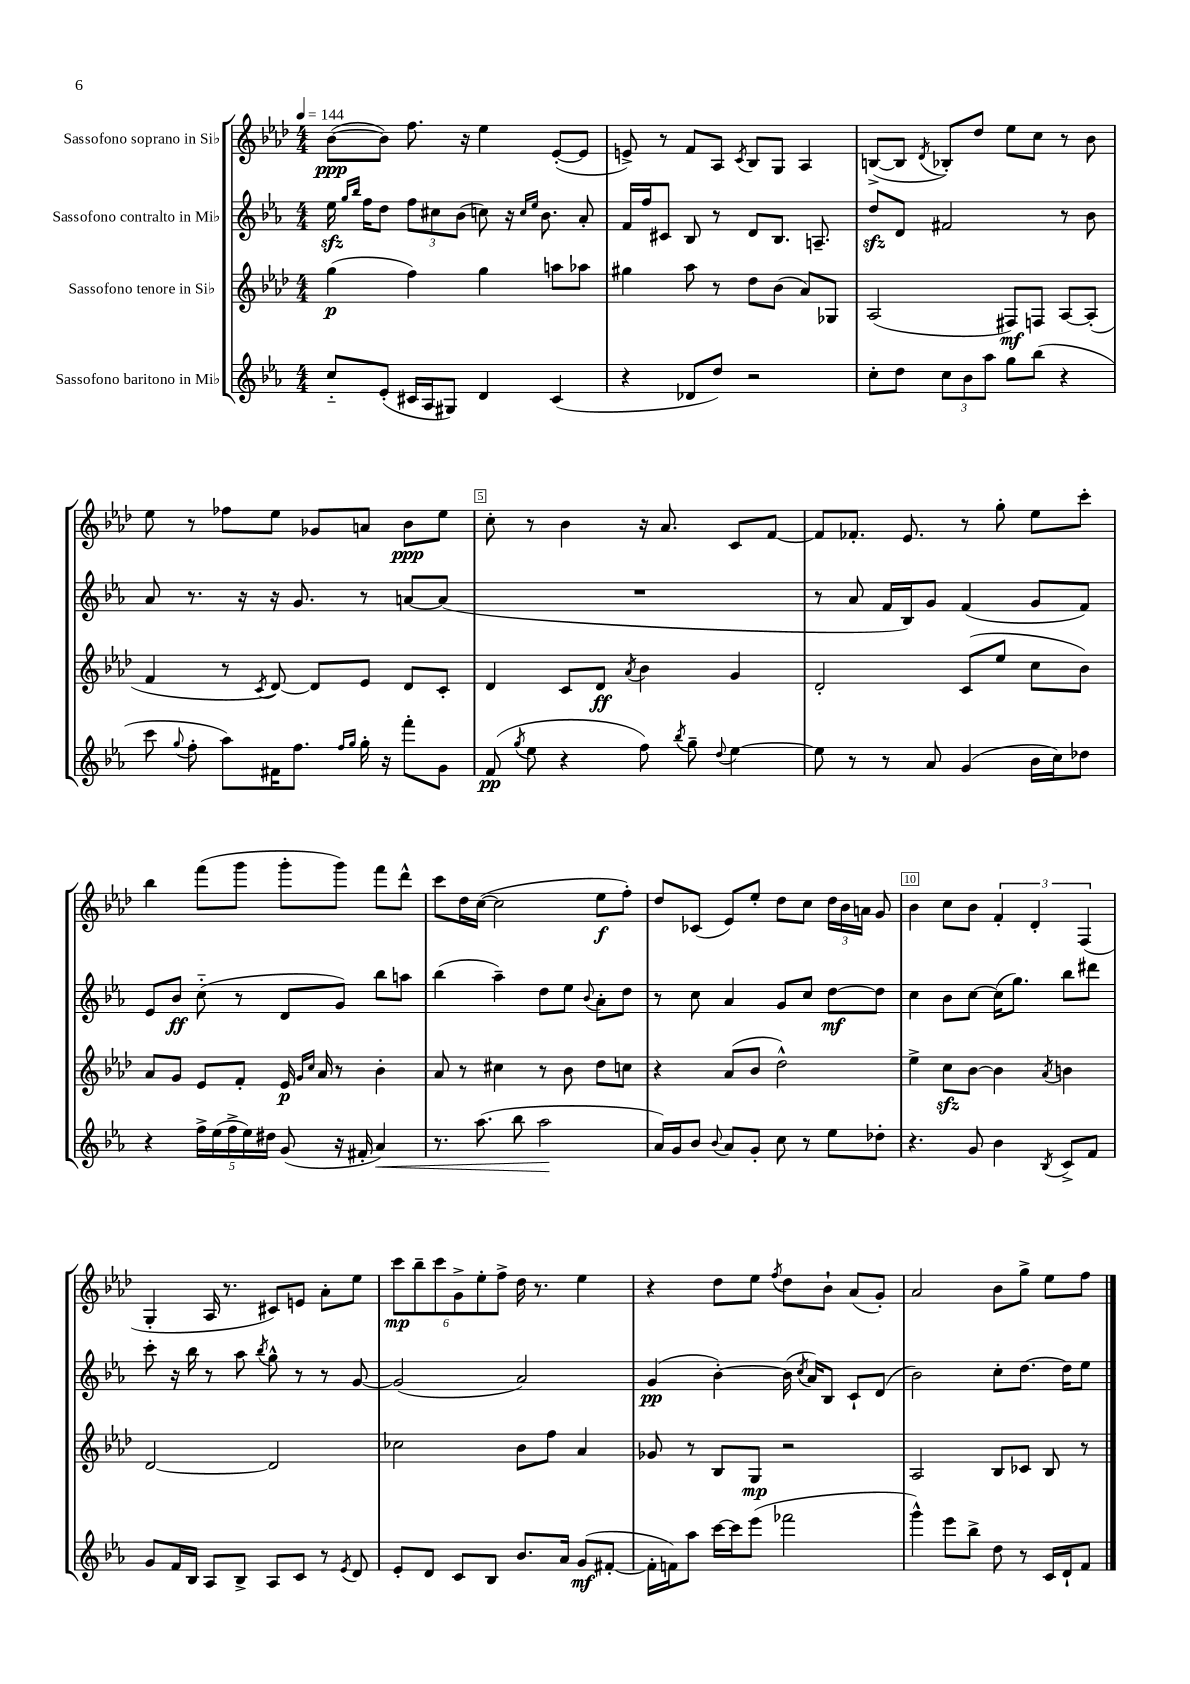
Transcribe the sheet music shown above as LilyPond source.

<<
\new StaffGroup <<
\new Staff = "s0" \with { instrumentName = "Sassofono soprano in Sib" } {
    \clef treble \key aes \major \numericTimeSignature \time 4/4 \tempo 4 = 144
    \autoBeamOff bes'8[~\ppp( bes'8]) f''8. r16 ees''4 ees'8[~-.( ees'8] |
    e'8->) r8 f'8[ aes8] \acciaccatura { c'8 } bes8[ g8] aes4 |
    b8[~->( b8] \acciaccatura { des'8 } bes8[-.) des''8] ees''8[ c''8] r8 bes'8 |
    ees''8 r8 fes''8[ ees''8] ges'8[ a'8] bes'8[\ppp ees''8] |
    c''8-. r8 bes'4 r16 aes'8. c'8[ f'8]~ |
    f'8[ fes'8.]-. ees'8. r8 g''8-. ees''8[ c'''8]-. |
    bes''4 f'''8[( g'''8] g'''8[-. g'''8]) f'''8[ des'''8]-^ |
    c'''8[ des''16 c''16]~( c''2 ees''8[\f f''8]-.) |
    des''8[ ces'8]( ees'8[) ees''8]-. des''8[ c''8] \tuplet 3/2 { des''16[ bes'16 a'16] } g'8 |
    bes'4 c''8[ bes'8] \tuplet 3/2 { f'4-. des'4-. f4( } |
    g4-. aes16 r8. cis'8[) e'8] aes'8[-. ees''8] |
    \tuplet 6/4 { c'''8[\mp bes''8-- c'''8 g'8-> ees''8-. f''8]-> } des''16 r8. ees''4 |
    r4 des''8[ ees''8] \acciaccatura { f''8 } des''8[ bes'8]-! aes'8[( g'8]-.) |
    aes'2 bes'8[ g''8]-> ees''8[ f''8] \bar "|." |
}
\new Staff = "s1" \with { instrumentName = "Sassofono contralto in Mib" } {
    \clef treble \key ees \major \numericTimeSignature \time 4/4
    \autoBeamOff ees''16\sfz \grace { g''16[ bes''16] } f''16[ d''8] \tuplet 3/2 { f''8[ cis''8 bes'8]( } c''8) r16 \grace { c''16[ ees''16] } bes'8. aes'8-. |
    f'16[ f''16 cis'8] bes8 r8 d'8[ bes8.] a8.-- |
    d''8[\sfz d'8] fis'2 r8 bes'8 |
    aes'8 r8. r16 r16 g'8. r8 a'8[~ a'8]( |
    R1 |
    r8 aes'8 f'16[ bes16) g'8] f'4( g'8[ f'8]) |
    ees'8[ bes'8]\ff c''8-_( r8 d'8[ g'8]) bes''8[ a''8] |
    bes''4( aes''4--) d''8[ ees''8] \appoggiatura { bes'8 } aes'8[-. d''8] |
    r8 c''8 aes'4 g'8[ c''8] d''8[~\mf d''8] |
    c''4 bes'8[ c''8]~ c''16[( g''8.]) bes''8[ dis'''8] |
    c'''8-. r16 bes''16 r8 aes''8 \acciaccatura { bes''8 } g''8-^ r8 r8 g'8~ |
    g'2( aes'2) |
    g'4\pp( bes'4~-.) bes'16( \acciaccatura { c''8 } aes'16[) bes8] c'8[-! d'8]( |
    bes'2) c''8[-. d''8.]~ d''16[ ees''8] \bar "|." |
}
\new Staff = "s2" \with { instrumentName = "Sassofono tenore in Sib" } {
    \clef treble \key aes \major \numericTimeSignature \time 4/4
    \autoBeamOff g''4\p( f''4) g''4 a''8[ aes''8] |
    gis''4 aes''8 r8 des''8[ bes'8]( aes'8[) ges8] |
    aes2( fis8[\mf) f8] aes8[~ aes8]-.( |
    f'4 r8 \acciaccatura { c'8 } des'8~) des'8[ ees'8] des'8[ c'8]-. |
    des'4 c'8[ des'8]\ff \acciaccatura { aes'8 } bes'4 g'4 |
    des'2-. c'8[( ees''8] c''8[ bes'8]) |
    aes'8[ g'8] ees'8[ f'8]-. ees'16\p \grace { g'16[ c''16] } aes'16 r8 bes'4-. |
    aes'8 r8 cis''4 r8 bes'8 des''8[ c''8] |
    r4 aes'8[( bes'8] des''2-^) |
    ees''4-> c''8[\sfz bes'8]~ bes'4 \acciaccatura { aes'8 } b'4 |
    des'2~ des'2 |
    ces''2 bes'8[ f''8] aes'4 |
    ges'8 r8 bes8[ g8]\mp r2 |
    aes2 bes8[ ces'8] bes8 r8 \bar "|." |
}
\new Staff = "s3" \with { instrumentName = "Sassofono baritono in Mib" } {
    \clef treble \key ees \major \numericTimeSignature \time 4/4
    \autoBeamOff c''8[-_ ees'8]-.( cis'16[ aes16 gis8]) d'4 cis'4( |
    r4 des'8[ d''8]) r2 |
    c''8[-. d''8] \tuplet 3/2 { c''8[ bes'8 aes''8] } g''8[ bes''8]( r4 |
    c'''8 \appoggiatura { g''8 } f''8-. aes''8[) fis'16 f''8.] \grace { f''16[ g''16] } g''16-. r16 f'''8[-. g'8] |
    f'8\pp( \acciaccatura { g''8 } ees''8 r4 f''8) \acciaccatura { bes''8 } g''8-- \appoggiatura { d''8 } ees''4~ |
    ees''8 r8 r8 aes'8 g'4( bes'16[ c''16) des''8] |
    r4 \tuplet 5/4 { f''16[-> ees''16( f''16-> ees''16) dis''16] } g'8( r16 fis'16-. aes'4\<) |
    r8. aes''8.( bes''8 aes''2\! |
    aes'16[) g'16 bes'8] \appoggiatura { bes'8 } aes'8[ g'8]-. c''8 r8 ees''8[ des''8]-. |
    r4. g'8 bes'4 \acciaccatura { bes8 } c'8[-> f'8] |
    g'8[ f'16 bes16] aes8[ bes8]-> aes8[ c'8] r8 \acciaccatura { ees'8 } d'8 |
    ees'8[-. d'8] c'8[ bes8] bes'8.[ aes'16] g'8[\mf( fis'8]~-. |
    fis'16[-. f'16) aes''8] c'''16[~ c'''16 ees'''8]( fes'''2 |
    g'''4-^) ees'''8[ bes''8]-> d''8 r8 c'16[ d'16-! f'8] \bar "|." |
}
>>
>>
\layout { \context { \Score \override BarNumber.break-visibility = ##(#f #t #t) barNumberVisibility = #(every-nth-bar-number-visible 5) \override BarNumber.stencil = #(make-stencil-boxer 0.1 0.3 ly:text-interface::print) } }
